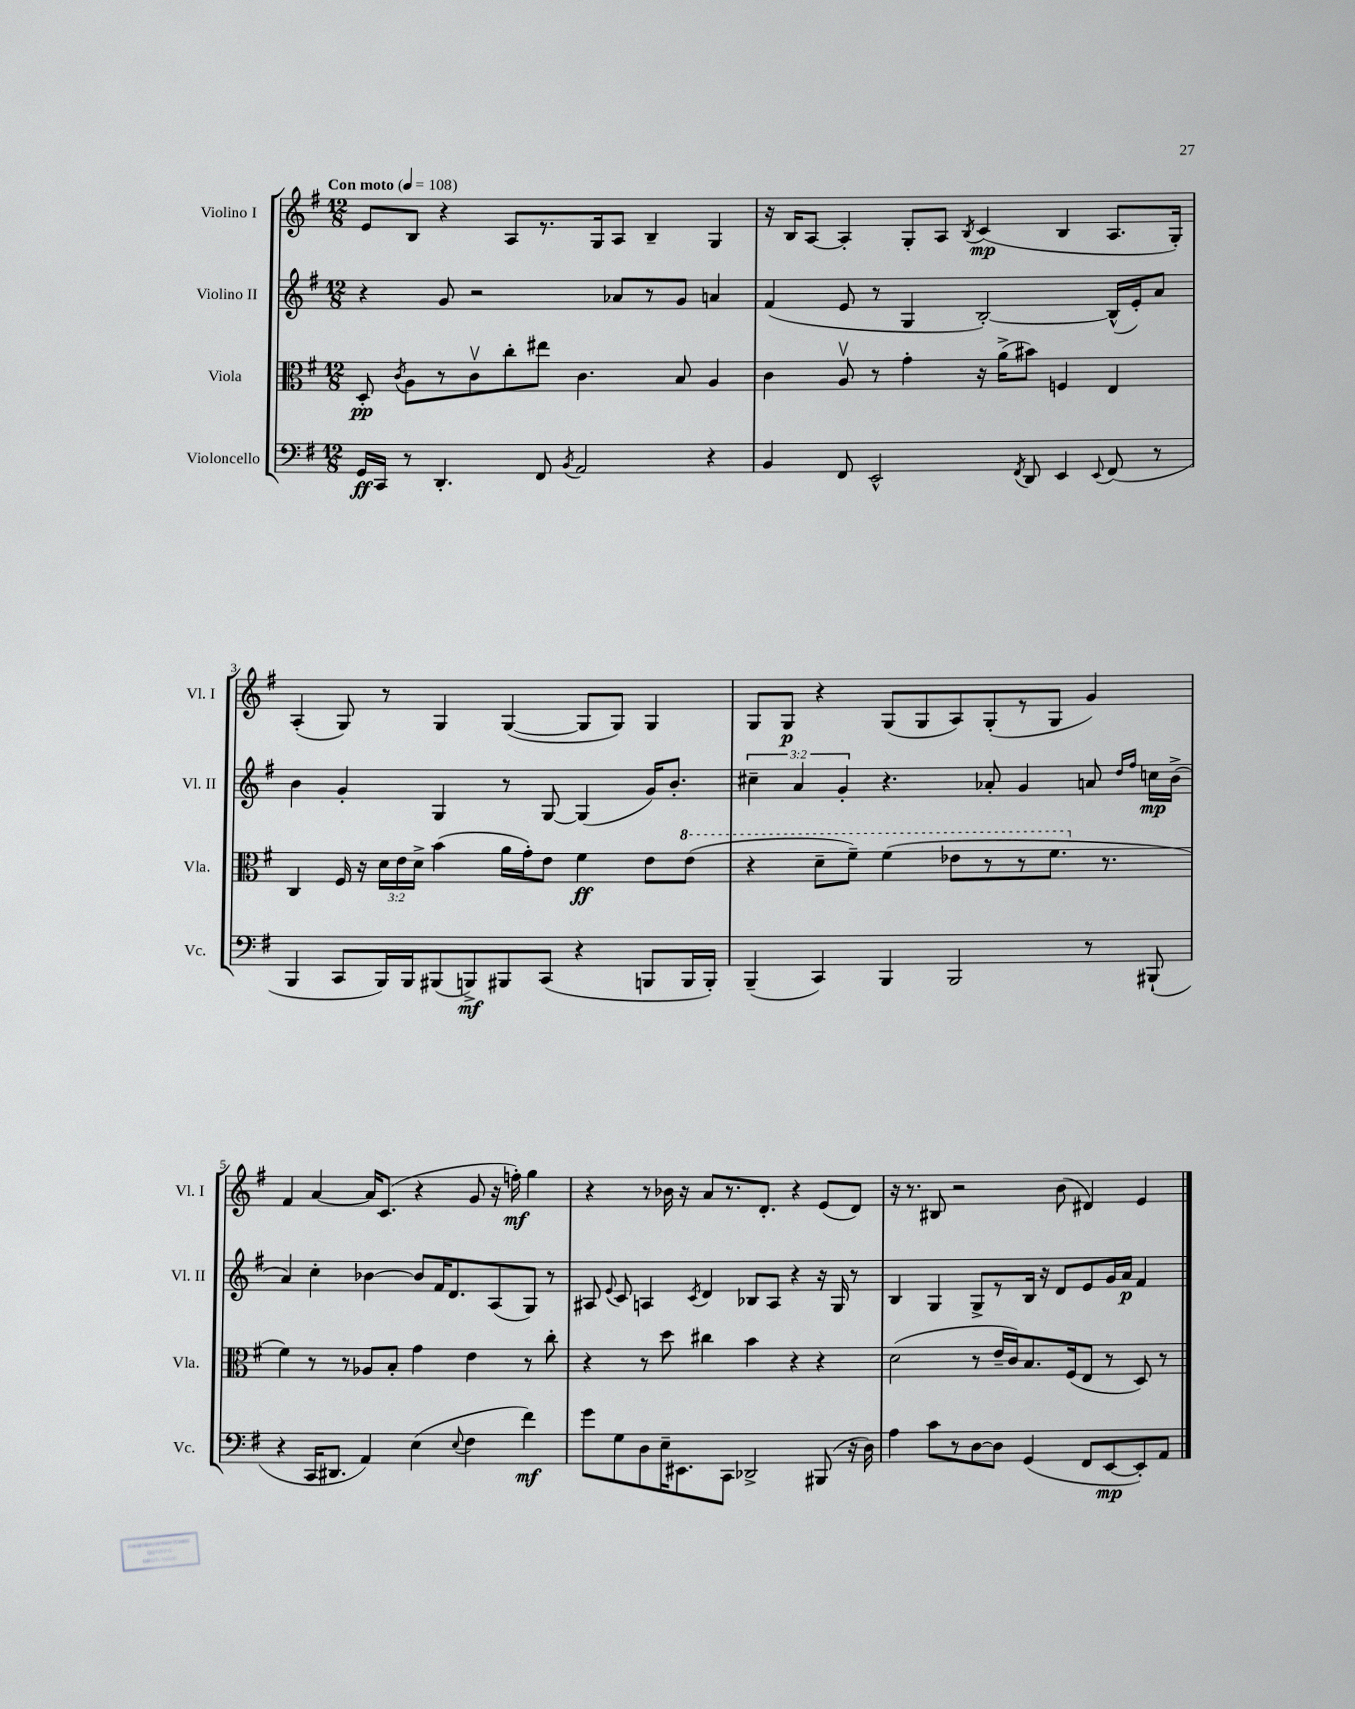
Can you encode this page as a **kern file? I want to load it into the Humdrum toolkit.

**kern	**dynam	**kern	**dynam	**kern	**dynam	**kern	**dynam
*part4	*part4	*part3	*part3	*part2	*part2	*part1	*part1
*staff4	*staff4	*staff3	*staff3	*staff2	*staff2	*staff1	*staff1
*I"Violoncello	*	*I"Viola	*	*I"Violino II	*	*I"Violino I	*
*I'Vc.	*	*I'Vla.	*	*I'Vl. II	*	*I'Vl. I	*
*clefF4	*	*clefC3	*	*clefG2	*	*clefG2	*
*k[f#]	*	*k[f#]	*	*k[f#]	*	*k[f#]	*
*M12/8	*	*M12/8	*	*M12/8	*	*M12/8	*
*MM108	*	*MM108	*	*MM108	*	*MM108	*
=1	=1	=1	=1	=1	=1	=1	=1
!	!	!	!	!	!	!LO:TX:a:B:t=Con moto	!
16GG/LL	ff	8D'/	pp	4r	.	8e/L	.
16CC/JJ	.	.	.	.	.	.	.
.	.	8qc/	.	.	.	.	.
8r	.	8A\L	.	.	.	8B/J	.
4.DD'/	.	8r	.	8g/	.	4r	.
.	.	8cv\	.	2r	.	.	.
.	.	8cc'\	.	.	.	8A/L	.
8FF#/	.	8ee#X\J	.	.	.	8.r	.
8qBB/	.	.	.	.	.	.	.
2AA/	.	4.c\	.	.	.	.	.
.	.	.	.	.	.	16G/k	.
.	.	.	.	8a-X/L	.	8A/J	.
.	.	.	.	8r	.	4B~/	.
.	.	8B/	.	8g/J	.	.	.
4r	.	4A/	.	4an/	.	4G/	.
=2	=2	=2	=2	=2	=2	=2	=2
4BB/	.	4c\	.	(4f#/	.	16r	.
.	.	.	.	.	.	16B/KL	.
.	.	.	.	.	.	[8A/J	.
8FF#/	.	8Av/	.	8e/	.	4A'/]	.
2EE^^/	.	8r	.	8r	.	.	.
.	.	4g'\	.	4G/	.	8G'/L	.
.	.	.	.	.	.	8A/J	.
.	.	.	.	.	.	8qB/	.
.	.	16r	.	[2B'/)	.	(4c/	mp
.	.	(16a^\KL	.	.	.	.	.
8qFF#/	.	.	.	.	.	.	.
8DD/	.	8b#X\J)	.	.	.	.	.
4EE/	.	4Fn/	.	.	.	4B/	.
8qqEE/	.	.	.	.	.	.	.
(8FF#/	.	4E/	.	(16B^^/LL]	.	8.A/L	.
.	.	.	.	16e'/J)	.	.	.
8r	.	.	.	8a/J	.	.	.
.	.	.	.	.	.	16G'/Jk)	.
!!LO:LB:g=z
=3	=3	=3	=3	=3	=3	=3	=3
4BBB/	.	4C/	.	4b\	.	(4A'/	.
8CC/L	.	16F#/	.	4g'/	.	8G/)	.
.	.	16r	.	.	.	.	.
16BBB/L)	.	24d\LL	.	.	.	8r	.
.	.	24e\	.	.	.	.	.
16BBB/J	.	.	.	.	.	.	.
.	.	24d^\JJ	.	.	.	.	.
(8BBB#X/	.	(4b\	.	4G/	.	4G/	.
8BBBn^/)	mf	.	.	.	.	.	.
8BBB#X/	.	16a\LL	.	8r	.	([4G/	.
.	.	16g'\J)	.	.	.	.	.
(8CC/J	.	8e\J	.	[8G/	.	.	.
4r	.	4f#\	ff	(4G/]	.	8G/L]	.
.	.	.	.	.	.	8G/J)	.
8BBBn/L	.	8e\L	.	16g/KL)	.	4G/	.
.	.	.	.	8.b'/J	.	.	.
*	*	*8va	*	*	*	*	*
16BBB/L	.	(8ee\J	.	.	.	.	.
16BBB'/JJ)	.	.	.	.	.	.	.
=4	=4	=4	=4	=4	=4	=4	=4
(4BBB~/	.	4r	.	6cc#X~\	.	8G/L	.
.	.	.	.	.	.	8G/J	p
.	.	.	.	6a/	.	.	.
4CC/)	.	8dd~\L	.	.	.	4r	.
.	.	.	.	6g'/	.	.	.
.	.	8ff#~\J)	.	.	.	.	.
4BBB/	.	(4ff#\	.	4.r	.	(8G/L	.
.	.	.	.	.	.	8G/	.
2BBB/	.	8ee-X\L	.	.	.	8A/)	.
.	.	8r	.	8a-X'/	.	(8G'/	.
.	.	8r	.	4g/	.	8r	.
.	.	8.ff#\J	.	.	.	8G/J	.
8r	.	.	.	8an/	.	4g/)	.
*	*	*X8va	*	*	*	*	*
.	.	8.r	.	.	.	.	.
.	.	.	.	16qqdd/LL	.	.	.
.	.	.	.	16qqff#/JJ	.	.	.
(8BBB#X`/	.	.	.	16ccn\LL	mp	.	.
.	.	.	.	(16b^\JJ	.	.	.
!!LO:LB:g=z
=5	=5	=5	=5	=5	=5	=5	=5
4r	.	4f#\)	.	4a/)	.	4f#/	.
16CC/KL	.	8r	.	4cc'\	.	[4a/	.
8.DD#X/J	.	.	.	.	.	.	.
.	.	8r	.	.	.	.	.
4AA/)	.	8A-X/L	.	[4b-X\	.	16a/KL]	.
.	.	.	.	.	.	(8.c/J	.
.	.	8B'/J	.	.	.	.	.
(4E\	.	4g\	.	8b-/L]	.	4r	.
.	.	.	.	16f#/K	.	.	.
.	.	.	.	8.d/	.	.	.
8qqE/	.	.	.	.	.	.	.
4F#\	.	4e\	.	.	.	8g/	.
.	.	.	.	(8A/	.	16r	.
.	.	.	.	.	.	16ffn'\)	mf
4f#\)	mf	8r	.	8G/J)	.	4gg\	.
.	.	8cc'\	.	8r	.	.	.
=6	=6	=6	=6	=6	=6	=6	=6
8g\L	.	4r	.	8A#X/	.	4r	.
.	.	.	.	8qqe/	.	.	.
8G\	.	.	.	8c/	.	.	.
8D\	.	8r	.	4An/	.	8r	.
16E~\K	.	8dd\	.	.	.	16b-X\	.
8.EE#X\	.	.	.	.	.	16r	.
.	.	.	.	8qc/	.	.	.
.	.	4cc#X\	.	4d/	.	8a/L	.
8CC\J	.	.	.	.	.	8.r	.
2DD-X^/	.	4b\	.	8B-X/L	.	.	.
.	.	.	.	.	.	8.d'/J	.
.	.	.	.	8A/J	.	.	.
.	.	4r	.	4r	.	4r	.
(8BBB#X/	.	4r	.	16r	.	(8e/L	.
.	.	.	.	16G/	.	.	.
16r	.	.	.	8r	.	8d/J)	.
16D\)	.	.	.	.	.	.	.
=7	=7	=7	=7	=7	=7	=7	=7
4A\	.	(2d\	.	4B/	.	16r	.
.	.	.	.	.	.	8.r	.
8c\L	.	.	.	4G/	.	8B#X/	.
8r	.	.	.	.	.	2r	.
[8D\	.	8r	.	8G^/L	.	.	.
8D\J]	.	16e~/LL	.	8r	.	.	.
.	.	16c/J)	.	.	.	.	.
(4GG/	.	8.B/	.	16B/Jk	.	.	.
.	.	.	.	16r	.	.	.
.	.	.	.	8d/L	.	(8b\	.
.	.	(16F#/k	.	.	.	.	.
8FF#/L	.	8E/J	.	8e/	.	4d#X/)	.
[8EE/	mp	8r	.	16g/L	.	.	.
.	.	.	.	16a/JJ	p	.	.
8EE'/])	.	8D/)	.	4f#/	.	4e/	.
8AA/J	.	8r	.	.	.	.	.
==	==	==	==	==	==	==	==
*-	*-	*-	*-	*-	*-	*-	*-
